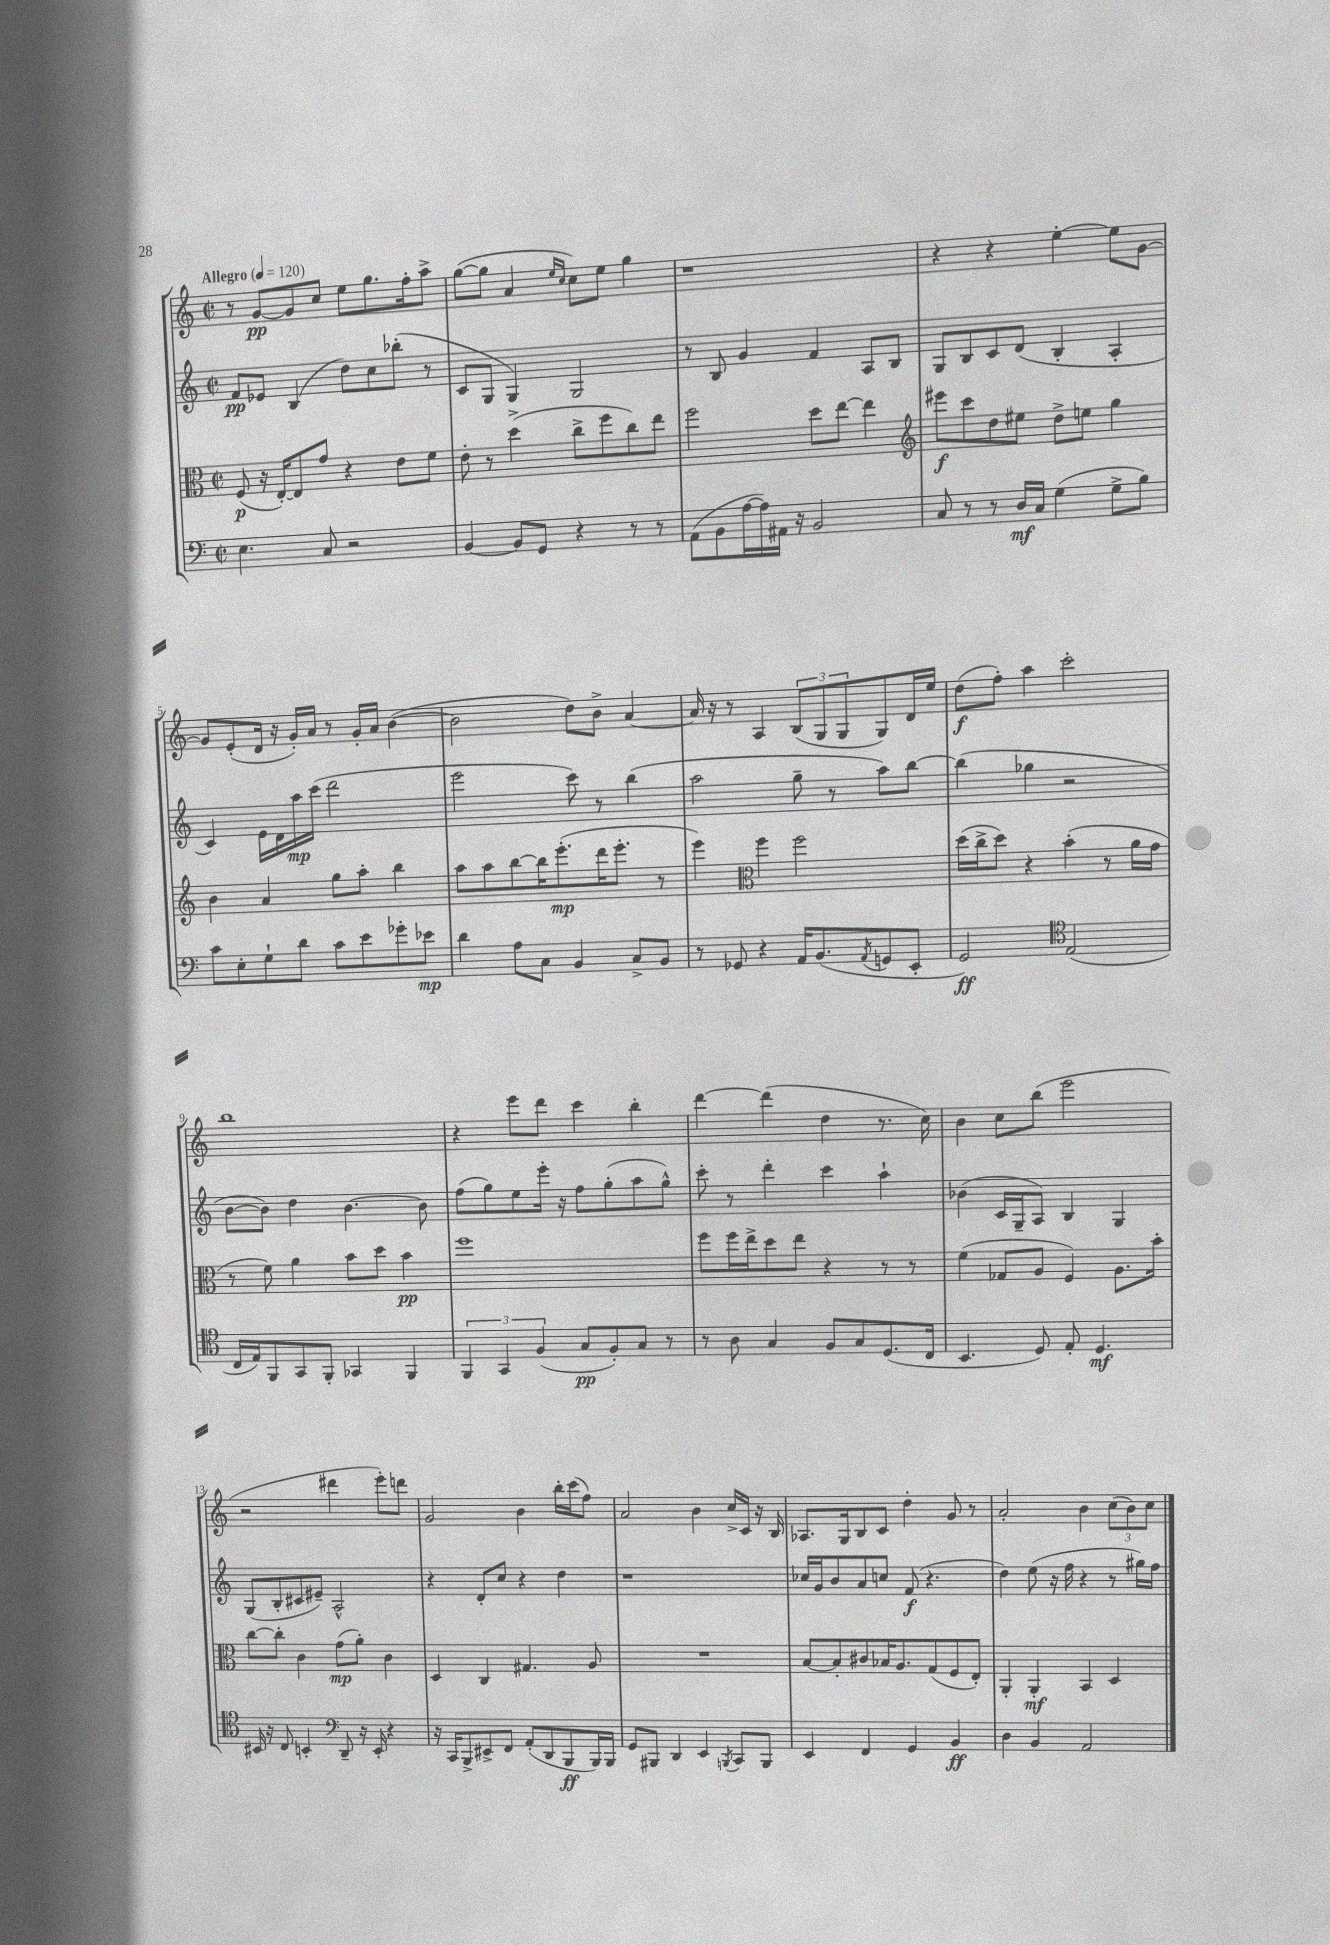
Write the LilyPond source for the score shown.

<<
\new StaffGroup <<
\new Staff = "s0" {
    \clef treble \key c \major \defaultTimeSignature \time 2/2 \tempo "Allegro" 4 = 120
    r8 g'8~\pp g'8 c''8 e''8 g''8. f''16-. a''8-> |
    g''8~( g''8 a'4 \grace { e''16 c''16 } c''8) e''8 g''4 |
    r1 |
    r4 r4 e''4~-. e''8 g'8~ |
    g'8 e'8-.( d'16 r16 g'16-.) a'16 r8 g'16-. a'16 b'4~( |
    b'2 d''8) b'8-> a'4~ |
    a'16 r16 r8 a4 \tuplet 3/2 { b8( g8 g8 } g8) d'16 e''16 |
    d''8\f( f''8-.) a''4 c'''2-. |
    b''1 |
    r4 e'''8 d'''8 c'''4 b''4-. |
    d'''4~ d'''4( d''4 r8. c''16) |
    b'4 c''8 b''8( e'''2 |
    r2 dis'''4 e'''8-.) d'''8 |
    g'2 b'4 b''16-. c'''16( f''8) |
    a'2 b'4 c''16-> c'16 r16 b16 |
    aes8. g16 b8 c'8 d''4-. g'8 r8 |
    a'2-. b'4 \tuplet 3/2 { c''8( b'8) c''8 } \bar "|." |
}
\new Staff = "s1" {
    \clef treble \key c \major \defaultTimeSignature \time 2/2
    f'8\pp ees'8 b4( d''8) c''8 bes''8-.( r8 |
    c'8 g8 g4) g2 |
    r8 b8 g'4 f'4 a8 b8 |
    g8 b8 c'8 d'8( b4-. a4-. |
    c'4) e'16 d'16 a''16\mp c'''16( d'''2 |
    e'''2 c'''8) r8 b''4( |
    a''2 g''8-- r8 a''8) b''8~ |
    b''4( ges''4 r2 |
    b'8~ b'8) d''4 b'4.~ b'8 |
    f''8( g''8) e''8 e'''16-. r16 f''8 g''8-.( a''8 g''8-^) |
    c'''8-. r8 d'''4-. c'''4 a''4-! |
    bes'4( c'16 g16-- a8) b4 g4 |
    g8( b8-. cis'8 eis'8--) a2-^ |
    r4 d'8-. c''8 r4 d''4 |
    r1 |
    ces''16 g'16 b'8 a'8 c''8 f'8\f( r4. |
    d''4) e''8( r16 f''16 r4 r8 gis''16) f''16 \bar "|." |
}
\new Staff = "s2" {
    \clef alto \key c \major \defaultTimeSignature \time 2/2
    f8\p( r16 e16~-.) e8 g'8 r4 e'8 f'8 |
    e'8-. r8 d''4->( c''8-> f''8 c''8) e''8 |
    f''2 d''8 e''8~ e''4 |
    \clef treble eis'''8\f c'''8 d''8 eis''8 d''8-> e''8 g''4 |
    b'4 a'4 g''8 a''8-. b''4 |
    a''8 a''8 b''8~ b''16 e'''8.-.\mp( d'''16 e'''8.-. r8 |
    e'''4) \clef alto f''4 f''2 |
    d''16( c''16-> d''8) r4 b'4-.( r8 a'16 g'16 |
    r8 f'8) a'4 b'8 d''8 b'4\pp |
    f''1 |
    f''8 f''16 e''16-> d''8 e''8 r4 r8 r8 |
    f'4( ges8 a8 f4) a8. b'16-. |
    c''8~ c''8-. c'4 g'8\mp( a'8-.) c'4 |
    d4 c4 gis4. a8 |
    R1 |
    b8~ b8-. cis'8 bes16 a8. g8( f8 e8-.) |
    a,4-. a,4-.\mf b,4 d4 \bar "|." |
}
\new Staff = "s3" {
    \clef bass \key c \major \defaultTimeSignature \time 2/2
    e4. c8 r2 |
    b,4~ b,8 g,8 r4 r8 r8 |
    a,8( b,8 a16~ a16) ais,16 r16 b,2 |
    c8 r8 r8 d16\mf c16 g4( g8-> b8) |
    c'8 e8-. g8-! d'8 c'8 e'8 ges'8-. ees'8\mp |
    d'4 a8 c8 b,4 c8-> b,8 |
    r8 ges,8 r4 a,16 b,8.( \acciaccatura { a,8 } g,8 e,8-. |
    g,2\ff) \clef tenor e2( |
    c16 e16) f,8 g,8 f,8-. ges,4 f,4 |
    \tuplet 3/2 { f,4 g,4 f4( } g8\pp f8-.) g8 r8 |
    r8 a8 g4 f8 g8 d8.( c16 |
    b,4. d8) e8-. d4.\mf |
    bis,16 r16 c8 b,4-. \clef bass d,8-- r16 e,16-. r4 |
    r16 c,16 b,,8-> eis,8-> f,8 a,8-.( d,8 b,,8\ff b,,16) b,,16 |
    g,8 bis,,8 d,4 e,4 \acciaccatura { b,,8 } c,8 b,,8 |
    e,4 f,4 g,4 b,4\ff |
    d4 b,4 a,2 \bar "|." |
}
>>
>>
